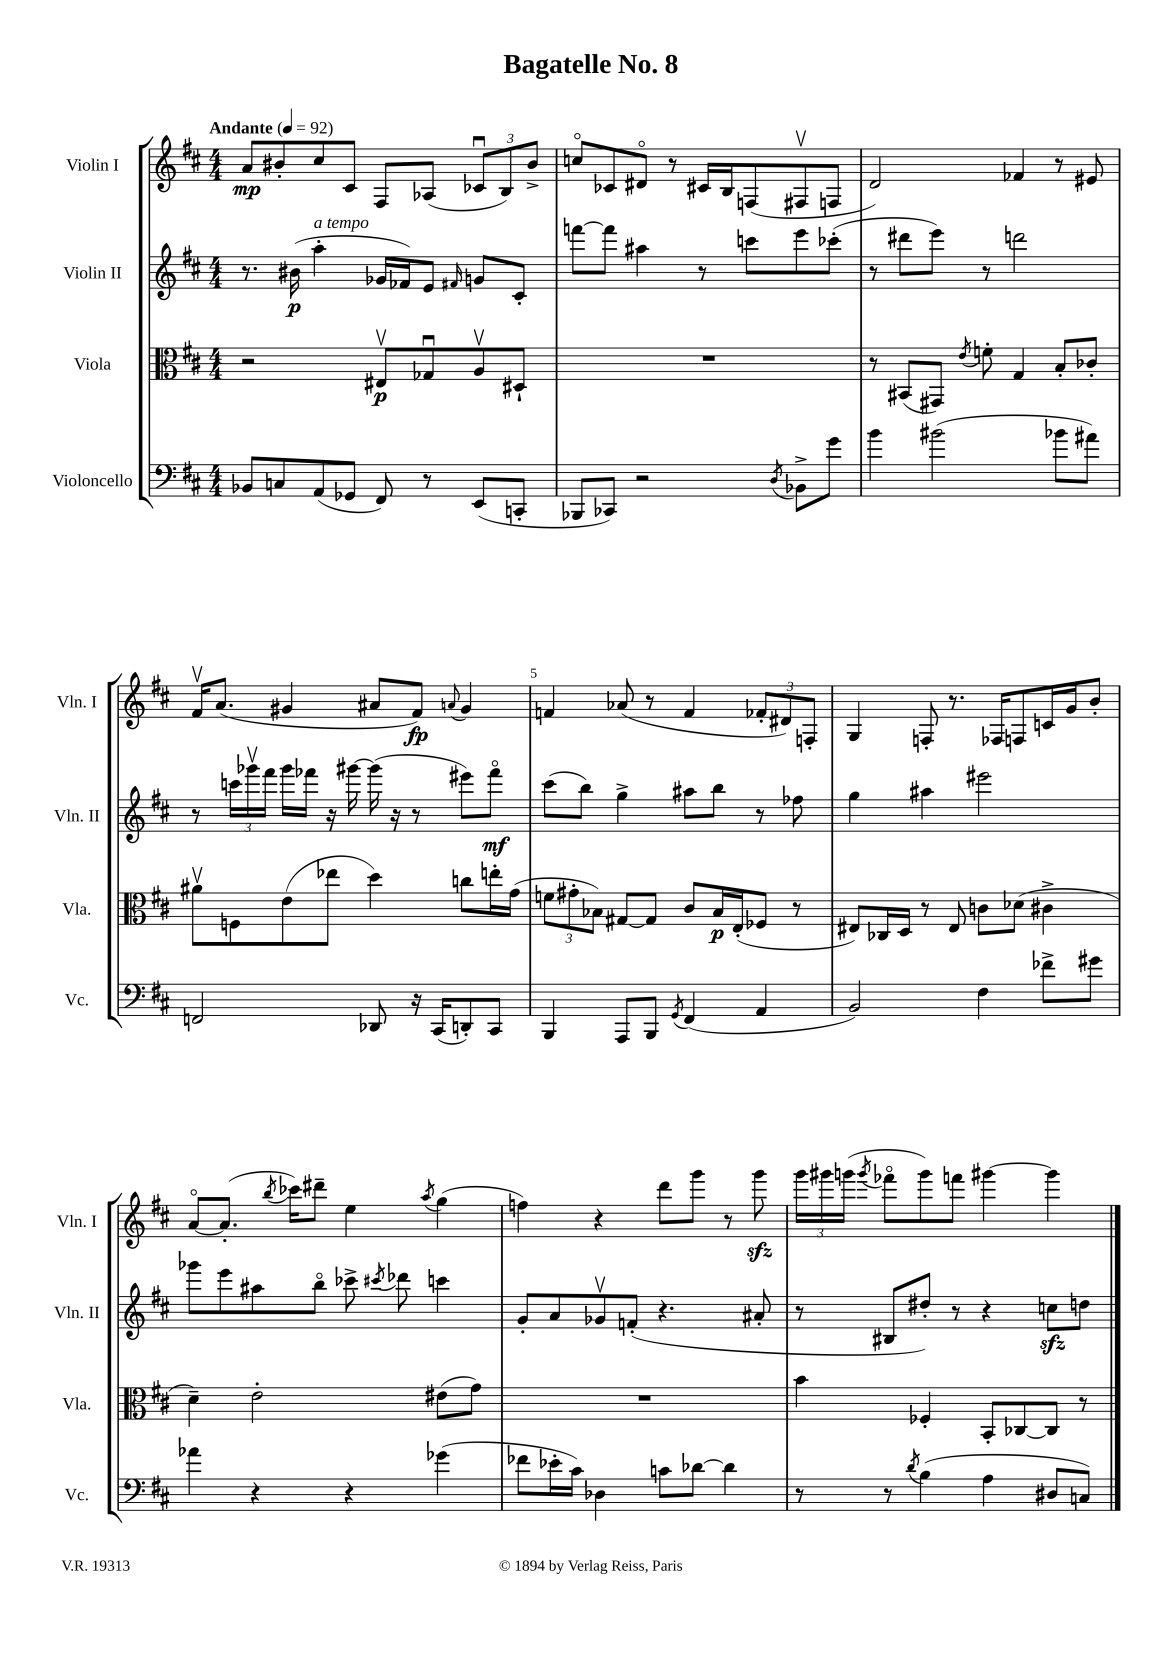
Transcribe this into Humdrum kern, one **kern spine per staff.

**kern	**kern	**kern	**kern
*staff4	*staff3	*staff2	*staff1
*clefF4	*clefC3	*clefG2	*clefG2
*k[f#c#]	*k[f#c#]	*k[f#c#]	*k[f#c#]
*M4/4	*M4/4	*M4/4	*M4/4
*MM92	*MM92	*MM92	*MM92
8BB-/L	2r	8.r	8a/L
8C/	.	.	8b#'/
.	.	(16b#\	.
(8AA/	.	4aa'\	8cc#/
8GG-/J	.	.	8c#/J
8FF#/)	8E#v/L	16g-/LL	8F#/L
.	.	16f-/J)	.
8r	8G-u/	8e/J	(8A-/J
.	.	16qqf#/	.
(8EE/L	8Av/	8g/L	12c-u/L
.	.	.	12B/)
8CC'/J	8D#`/J	8c#'/J	.
.	.	.	12b#^/J
=	=	=	=
8BBB-/L	1r	[8fff\L	8cco/L
8CC-/J)	.	8fff\]J	8c-/
2r	.	4aa#\	8d#o/J
.	.	.	8r
.	.	8r	16c#/LL
.	.	.	16B/J
.	.	8ccc\L	(8F/
8qD/	.	.	.
8BB-^\L	.	8eee\	8F#v/
8g\J	.	(8ccc-'\J	8F/J
=	=	=	=
4b\	8r	8r	2d/)
.	(8BB#/L	8ddd#\L	.
(2b#\	8GG#/J)	8eee\J)	.
.	8qe/	.	.
.	8f'\	8r	.
.	4G/	2ddd\	4f-/
8b-\L	8B'/L	.	8r
8a#\J)	8c-'/J	.	8e#/
=	=	=	=
2FF/	8a#v\L	8r	16f#v/LK
.	.	.	(8.a/J
.	8F\	24ccc\LL	.
.	.	24ggg-v\	.
.	.	24fff#\JJ	.
.	(8e\	16ggg-\LL	4g#/
.	.	16fff-\JJ	.
.	8ee-\J	16r	.
.	.	[16ggg#\	.
8DD-/	4dd\)	(16ggg#\]	8a#/L
.	.	16r	.
16r	.	8r	8f#/J)
(16CC#/LK	.	.	.
.	.	.	8qqa/
8DD'/)	8cc\L	8eee#\L)	4g#/
8CC#/J	16ee'\L	8fff-o\J	.
.	(16g\JJ	.	.
=	=	=	=
4BBB/	12f\L	(8ccc#\L	4f/
.	12g#'\	.	.
.	.	8bb\J)	.
.	12B-\J)	.	.
8AAA/L	[8G#/L	4gg^\	(8a-/
8BBB/J	8G#/]J	.	8r
8qGG/	.	.	.
(4FF#/	8c#/L	8aa#\L	4f/
.	16B-/L	8bb\J	.
.	(16E'/J	.	.
4AA/	8F-/J	8r	12f-'/L
.	.	.	12d#/)
.	8r	8ff-\	.
.	.	.	12F'/J
=	=	=	=
2BB/)	8E#/L)	4gg\	4G/
.	16C-/L	.	.
.	16D/JJ	.	.
.	8r	4aa#\	8F'/
.	8E#/	.	8.r
4F#\	8c\L	2eee#\	.
.	.	.	16F-/LK
.	(8d-\J	.	8F/
8f-^\L	4c#^\	.	16c/L
.	.	.	16g/J
8g#\J	.	.	8b'/J
=	=	=	=
4a-\	4d~\)	8ggg-\L	[8ao/L
.	.	8eee\	(8.a'/]J
4r	2e'\	8aa#\	.
.	.	.	8qbb/
.	.	.	16ccc-\LK)
.	.	8bbo\J	8ddd#~\J
4r	.	8ccc-^\	4ee\
.	.	8qccc#/	.
.	.	8ddd-\	.
.	.	.	8qaa/
(4g-\	(8e#\L	4ccc\	(4gg\
.	8g\J)	.	.
=	=	=	=
8f-\L	1r	8g'/L	4ff\)
16e-'\L	.	8a/	.
16c#\JJ)	.	.	.
4D-\	.	8g-v/	4r
.	.	(8f'/J	.
8c\L	.	4.r	8ddd\L
[8d-\J	.	.	8ggg\J
4d-\]	.	.	8r
.	.	8a#'/	8ggg\
=	=	=	=
8r	4b\	8r	24ggg\LL
.	.	.	24ggg#\
.	.	.	(24ggg\JJ
.	.	.	8qggg/
8r	.	8B#/L	8fff-o\L
8qd/	.	.	.
(4B\	4F-'/	8dd#'/J)	8ggg\)
.	.	8r	8fff\J
4A\	8BB'/L	4r	[4ggg#\
.	[8C-/	.	.
8D#/L	8C-/]J	8cc\L	4ggg#\]
8C/J)	8r	8dd\J	.
==	==	==	==
*-	*-	*-	*-
